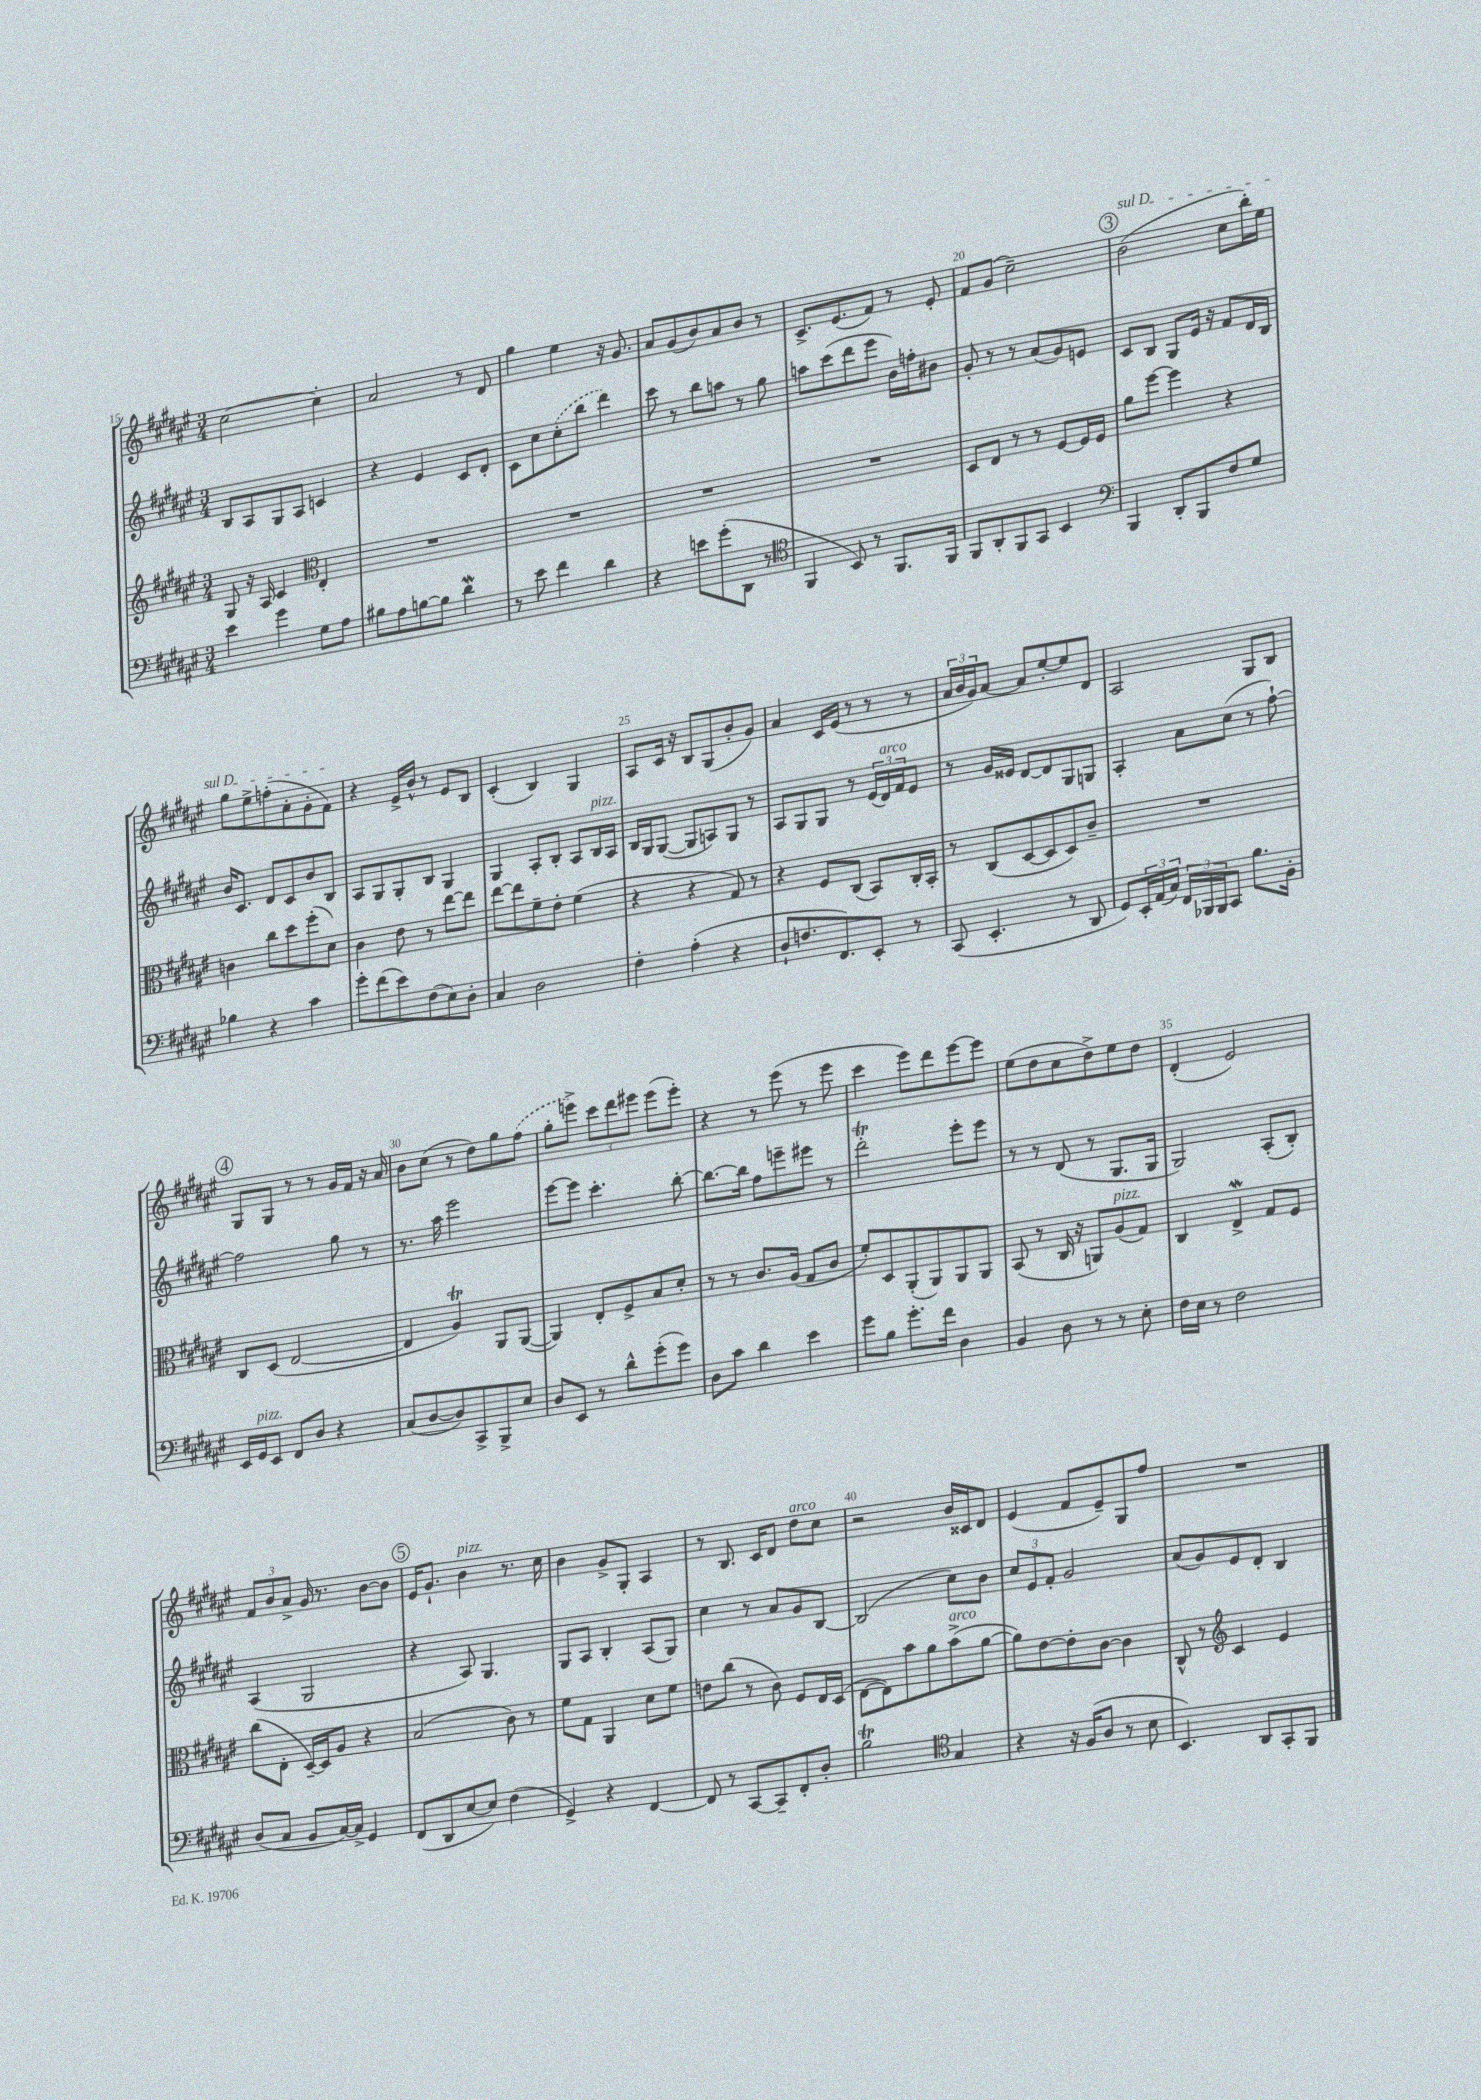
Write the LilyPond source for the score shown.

<<
\new StaffGroup <<
\new Staff = "s0" {
    \clef treble \key fis \major \numericTimeSignature \time 3/4
    cis''2~ cis''4-. |
    ais'2 r8 dis'8 |
    gis''4 eis''4 r16 gis'8. |
    ais'8 gis'8( b'8) ais'8 b'8 r8 |
    cis'8.-> eis'8.( fis'8) r8 eis'8-. |
    fis'8 gis'8( cis''2--) |
    \mark \markup { \circle "3" } \once \override TextSpanner.bound-details.left.text = \markup { \italic "sul D" } b'2\startTextSpan( cis''8 b''16-.) eis''16 |
    gis''8 eis''8-> f''8-.( ais'8-. gis'8-. fis'8\stopTextSpan) |
    r4 eis'16-> b'16-^ r8 eis'8 b8 |
    cis'4-.( b4) gis4 |
    ais8 cis'16 r16 b8 gis8( b'8-. gis'8) |
    ais'4 cis'16 eis'16( r8 r8 r8 |
    \tuplet 3/2 { ais'16 b'16 gis'16) } ais'8~ ais'8 eis''8~-. eis''8 dis'8 |
    ais2 gis8 b8 |
    \mark \markup { \circle "4" } gis8 gis8 r8 r8 gis'16 fis'16 r16 ais'16 |
    b'8 cis''8( r8 dis''8) gis''8 \once \slurDashed fis''8( |
    gis''8-. e'''8->) \tuplet 3/2 { cis'''8 dis'''8 eis'''8 } eis'''8( eis'''8-.) |
    r4 r8 eis'''8( r8 eis'''8 |
    cis'''4 eis'''8) dis'''8 eis'''8~ eis'''8 |
    eis''8( dis''8 cis''8 dis''8->) eis''8 dis''8 |
    dis'4-.( eis'2) |
    \tuplet 3/2 { fis'8 b'8 ais'8-> } gis'16 r8. b'8~ b'8 |
    \mark \markup { \circle "5" } eis'16 gis'8.-! b'4^\markup { \italic "pizz." } r8. cis''16 |
    b'4 gis'8-> gis8-. ais4 |
    r8 b8. cis'16 dis'8 dis''8^\markup { \italic "arco" } cis''8 |
    r2 b'16 cisis'16 dis'8 |
    eis'4( fis'8 eis'8--) gis8 fis''8 |
    R2. \bar "|." |
}
\new Staff = "s1" {
    \clef treble \key fis \major \numericTimeSignature \time 3/4
    b8 ais8 gis8 ais8 c'4 |
    r4 eis'4 cis'8 dis'8-. |
    cis'8 cis''8 \once \slurDashed cis''8-.( b''8 dis'''4) |
    cis'''8 r8 b''8 a''8 r8 gis''8 |
    a''8 cis'''8( dis'''8 eis'''8 b'16) f''16-. bis'8 |
    gis'8-. r8 r8 ais'8( gis'8) e'8 |
    \mark \markup { \circle "3" } cis'8 b8 gis8 eis'16 r16 fis'8 dis'16 b16 |
    b'16 cis'8. dis'8 cis'8 b'8 b8 |
    ais8 gis8 gis8-. b8 gis4 |
    gis4 ais8-. b8-. ais8 b16^\markup { \italic "pizz." } ais16 |
    b16 gis16 gis8~( gis8 a8) gis8 r8 |
    ais8 gis8 gis8 r8 \tuplet 3/2 { eis'16( dis'16^\markup { \italic "arco" }) fis'16 } eis'8 |
    r8 gis'16 eisis'16 dis'8~ dis'8 gis8 g8 |
    ais4-. ais'8 cis''8( r8 fis''8~-!) |
    \mark \markup { \circle "4" } fis''2 gis''8 r8 |
    r8. ais''16 eis'''2 |
    eis'''8~ eis'''8 cis'''4.-. b''8~-. |
    b''8.~ b''16 fis''8 e'''8-- eis'''8 r8 |
    dis'''2-.\trill eis'''8-. eis'''8 |
    r8 r8 dis'8( r8 gis8. gis16 |
    gis2) ais8-.( b8-.) |
    ais4( gis2 |
    \mark \markup { \circle "5" } r4 ais8) gis4. |
    gis8 ais8 b4-. ais8( gis8) |
    cis''4 r8 ais'8 gis'8 b8~ |
    b2( cis''8) b'8 |
    \tuplet 3/2 { cis''8 eis'8 fis'8-. } gis'2 |
    ais'8( gis'8) eis'8 dis'8-. b4 \bar "|." |
}
\new Staff = "s2" {
    \clef treble \key fis \major \numericTimeSignature \time 3/4
    gis8 r16 ais16 cis'4 \clef alto eis4-. |
    R2. |
    R2. |
    R2. |
    R2. |
    dis8 eis8 r8 r8 fis8~ fis16 fis16 |
    \mark \markup { \circle "3" } ais'8 fis''8~ fis''4 r4 |
    c'4 cis''8 dis''8 fis''8-.( dis'8) |
    cis'4 eis'8 r8 eis''8~ eis''8 |
    eis''8~ eis''8 fis'8-- eis'8-. fis'4( |
    r4 r4 gis8) r8 |
    r4 fis8 cis8( b,8) cis16-. b,16-. |
    r8 cis8( dis8~ dis8 dis8) cis'8-- |
    R2. |
    \mark \markup { \circle "4" } cis8 dis8( eis2~ |
    eis4 ais4\trill) ais,8 ais,8~( |
    ais,4) eis8-. fis8-> b8 dis'8-. |
    r8 r8 cis'8. ais16( gis8 cis'8 |
    fis'8-.) dis8 ais,8-.( ais,8) ais,8 ais,8 |
    b,8( r8 cis16 r16 a,8) ais8^\markup { \italic "pizz." }( gis8) |
    cis4 eis4->\mordent gis8 fis8 |
    cis''8( eis8-. dis16~--) dis16 ais8 r4 |
    \mark \markup { \circle "5" } b2( cis'8) r8 |
    fis'8 gis8 ais,4 dis'8 fis'8 |
    e'8 cis''8( r8 cis'8) fis8 eis16 dis16( |
    eis8~ eis8) b'8 ais'8 b'8->^\markup { \italic "arco" }( ais'8~ |
    ais'8) eis'8~ eis'8-. cis'8~ cis'4 |
    cis8-^ r8 \clef treble cis'4 eis'4 \bar "|." |
}
\new Staff = "s3" {
    \clef bass \key fis \major \numericTimeSignature \time 3/4
    eis'4 gis'4 gis8 ais8 |
    bis8 ais8 b8~ b8 dis'4\mordent |
    r8 eis'8 fis'4 dis'4 |
    r4 e'8 gis'8-.( dis,8 r8 |
    \clef tenor fis,4 b,8) r8 fis,8. fis,16 |
    fis,8 ais,8-. fis,8 gis,8 b,4 |
    \mark \markup { \circle "3" } \clef bass b,,4 dis,8-. b,,8 fis8 gis8 |
    bes4 r4 cis'4 |
    gis'8-. fis'8( eis'8) fis8( eis8) dis8-. |
    cis4 dis2 |
    fis4-. ais4-.( r4 |
    dis8-! f8. fis,8.) eis,8-. r8 |
    cis,8( eis,4.-. r8 dis,8 |
    gis,8) \tuplet 3/2 { eis,16-. ais,16( cis16) } \tuplet 3/2 { fis,16 bes,,16 bes,,16 } cis,8 b8. b,16-. |
    \mark \markup { \circle "4" } eis,16 gis,16^\markup { \italic "pizz." } eis,8 fis,8 dis8 r4 |
    cis8( dis8~ dis8) cis,8-> b,,8-> eis8 |
    dis8 eis,8 r8 dis'8-^ gis'8-.( gis'8) |
    dis8 cis'8 dis'4 eis'4 |
    gis'8 b8 gis'8.-. fis'16 dis4 |
    b,4 dis8 r8 r8 eis8-. |
    fis16 eis16 r8 fis2 |
    dis8( cis8 b,8 cis16~) cis16-> gis,4 |
    \mark \markup { \circle "5" } fis,8( dis,8 eis8~ eis8) fis4( |
    gis,4->) r4 fis,4~ |
    fis,8 r8 cis,8~ cis,8-- fis,8-. dis8-. |
    b2\trill \clef tenor gis4 |
    r4 r16 fis16( ais8 r8 b8 |
    b,4.) ais,8 gis,8-. fis,8 \bar "|." |
}
>>
>>
\layout { \context { \Score currentBarNumber = #15 \override BarNumber.break-visibility = ##(#f #t #t) barNumberVisibility = #(every-nth-bar-number-visible 5) } }
